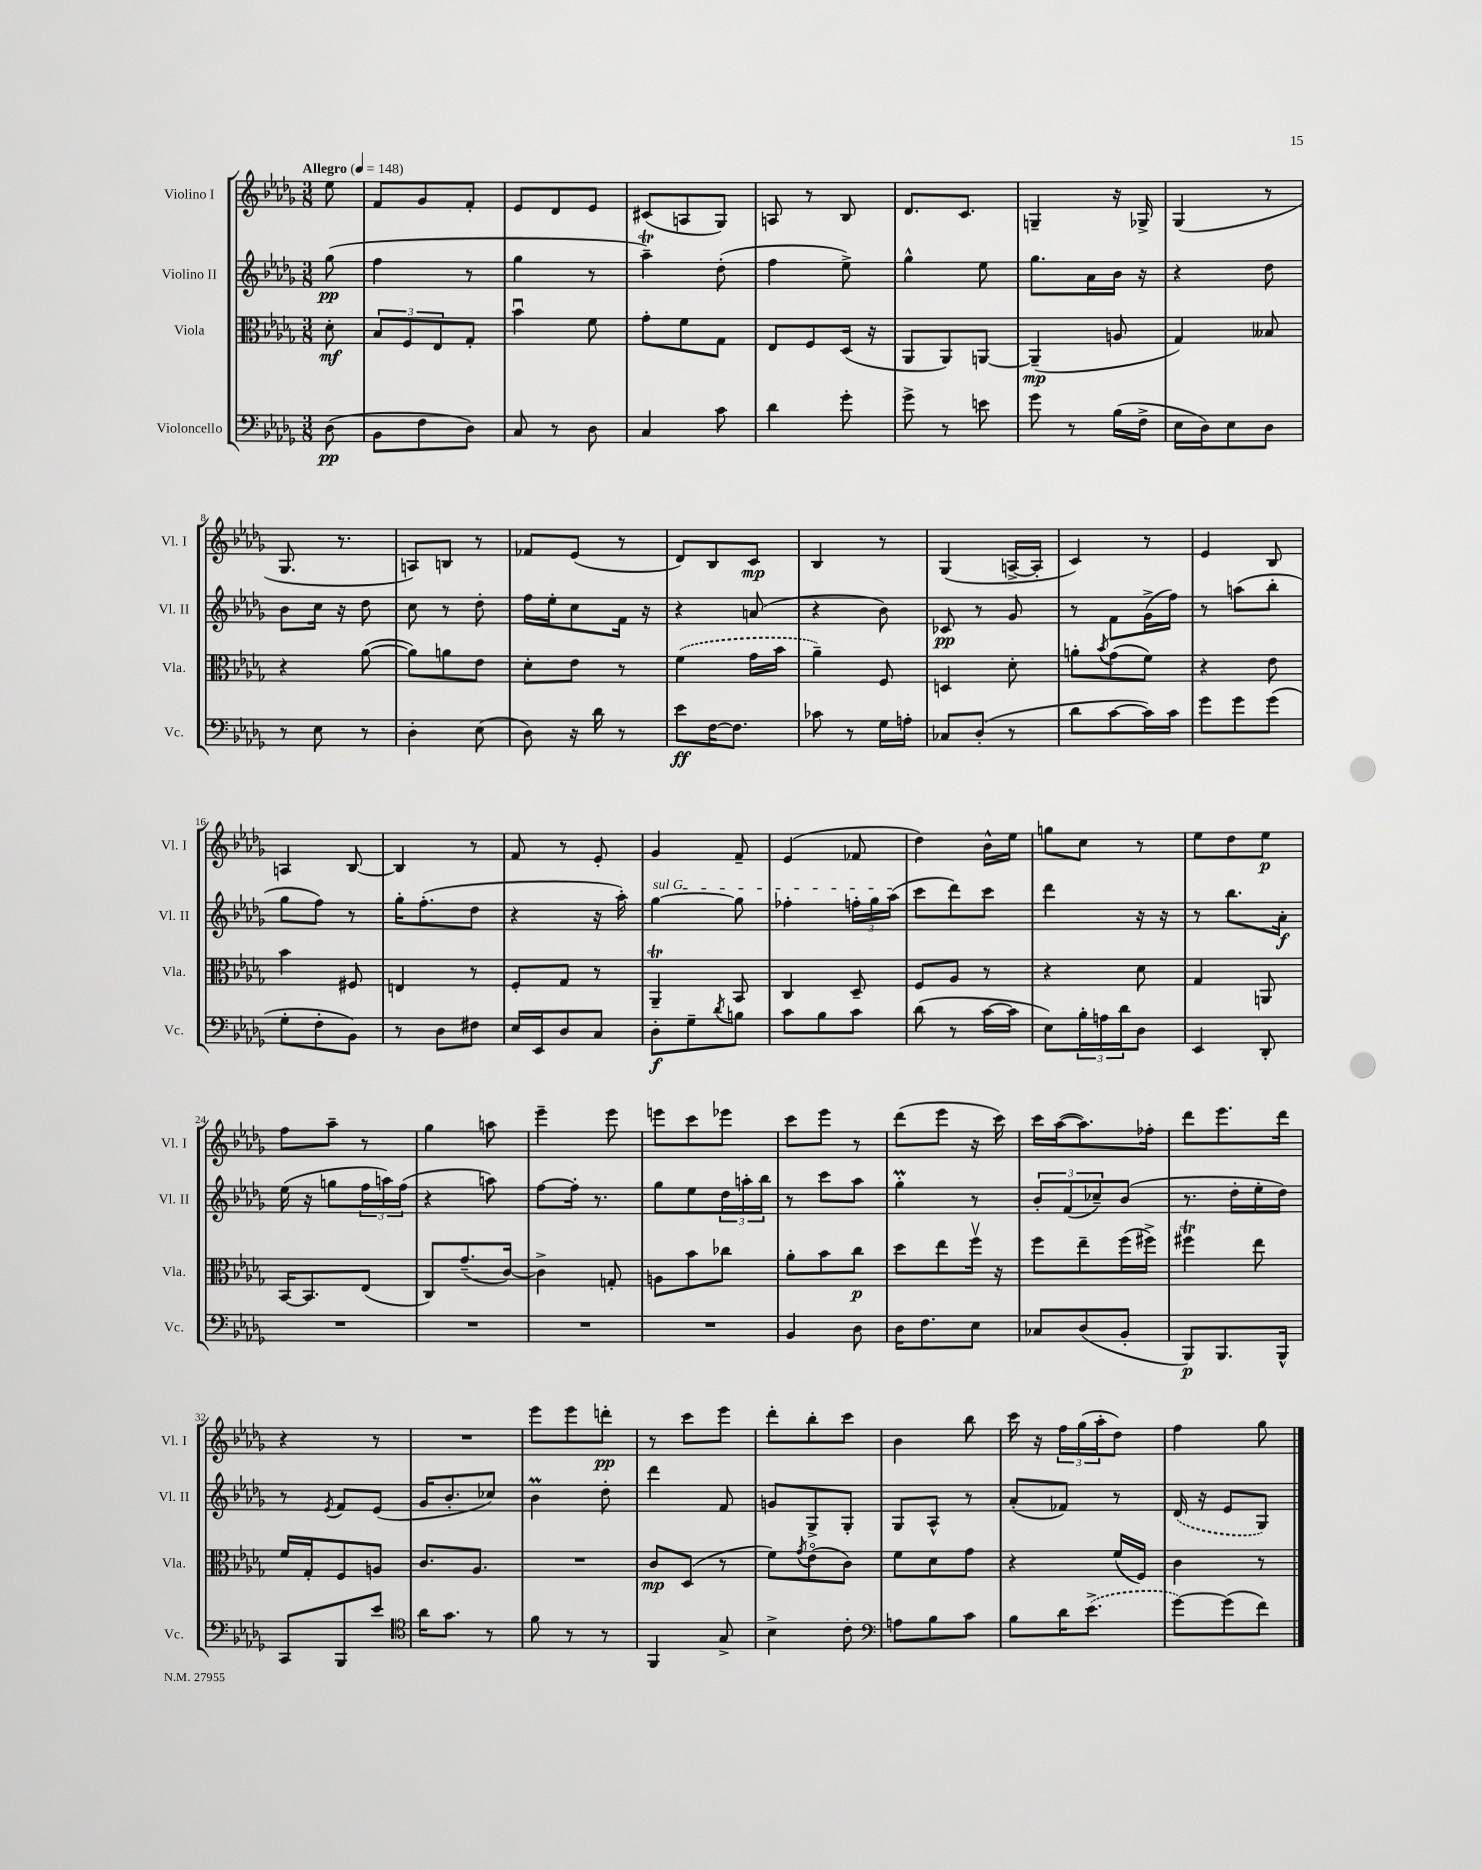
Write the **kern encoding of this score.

**kern	**kern	**kern	**kern
*staff4	*staff3	*staff2	*staff1
*clefF4	*clefC3	*clefG2	*clefG2
*k[b-e-a-d-g-]	*k[b-e-a-d-g-]	*k[b-e-a-d-g-]	*k[b-e-a-d-g-]
*M3/8	*M3/8	*M3/8	*M3/8
*MM148	*MM148	*MM148	*MM148
(8D-\	8d-'\	(8gg-\	8ee-\
=	=	=	=
8BB-\L	12B-/L	4ff\	8f/L
.	12F/	.	.
8F\	.	.	8g-/
.	12E-/	.	.
8D-\J)	8G-'/J	8r	8f'/J
=	=	=	=
8C/	4b-u\	4gg-\	8e-/L
8r	.	.	8d-/
8D-\	8f\	8r	8e-/J
=	=	=	=
4C/	8g-'\L	4aa-~\)	(8c#/L
.	8f\	.	8A/
8c\	8G-\J	(8dd-'\	8G-/J)
=	=	=	=
4d-\	8E-/L	4ff\	8A/
.	8F/	.	8r
8g-'\	(16D-/Jk	8ee-^\)	8B-/
.	16r	.	.
=	=	=	=
8g-^\	8AA-/L	4gg-^^\	8.d-/L
8r	8AA-/)	.	.
.	.	.	8.c/J
8e\	[8AA/J	8ee-\	.
=	=	=	=
8g-\	(4AA~/]	8.gg-\L	4G~/
8r	.	.	.
.	.	16a-\L	.
(16B-\LL	8A/	16b-\JJ	16r
16F^\JJ	.	16r	16G-^/
=	=	=	=
16E-\LL	4G-/)	4r	(4G-/
16D-\J)	.	.	.
8E-\	.	.	.
8D-\J	8B--/	8dd-\	8r
=	=	=	=
8r	4r	8b-\L	8.G-/
8E-\	.	16cc\Jk	.
.	.	16r	8.r
8r	([8a-\	8dd-\	.
=	=	=	=
4D-'\	8a-\]L)	8cc\	8A/L)
.	8a\	8r	8B/J
(8E-\	8e-\J	8dd-'\	8r
=	=	=	=
8D-\)	8d-'\L	16ff\LL	8f-/L
.	.	16ee-'\J	.
16r	8e-\J	8cc\	(8e-/J
16d-\	.	.	.
8r	8r	16f\Jk	8r
.	.	16r	.
=	=	=	=
8e-\L	(4f\	4r	8d-/L)
[16F\K	.	.	8B-/
8.F\]J	.	.	.
.	16g-\LL	(8a/	8c/J
.	16b-\JJ	.	.
=	=	=	=
8c-\	4a-~\)	4r	4B-/
8r	.	.	.
16G-\LL	8F/	8b-\)	8r
16A'\JJ	.	.	.
=	=	=	=
8C-/L	4D/	8c-/	(4G-/
(8D-'/J	.	8r	.
8r	8d-'\	8g-/	[16A^/LL
.	.	.	16A'/]JJ
=	=	=	=
8d-\L	8a'\L	8r	4c/)
.	8qb-/	.	.
[8c\	(8g-\	8f\L	.
16c\]L)	8f\J)	(16g-^\L	8r
16c\JJ	.	16ff\JJ)	.
=	=	=	=
8g-\L	4r	8r	4e-/
8g-\	.	(8aa\L	.
(8g-\J	8e-\	8bb-'\J	8B-/
=	=	=	=
8G-'\L	4b-\	8gg-\L	4A/
8F'\	.	8ff\J)	.
8BB-\J)	8F#/	8r	[8B-/
=	=	=	=
8r	4E/	16gg-'\LK	4B-/]
.	.	(8.ff'\	.
8D-\L	.	.	.
8F#\J	8r	8dd-\J	8r
=	=	=	=
16E-/LL	8F'/L	4r	8f/
16EE-/J	.	.	.
8D-/	8G-/J	.	8r
8C/J	8r	16r	8e-'/
.	.	16aa-'\)	.
=	=	=	=
8D-'\L	4AA-~/	[4gg-\	4g-/
8G-~\	.	.	.
8qd-/	.	.	.
8B\J	8BB-/	8gg-\]	8f~/
=	=	=	=
8c\L	4C/	4ff-'\	(4e-/
8B-\	.	.	.
8c\J	8D-~/	24ff'\LL	8f-/
.	.	24gg-\	.
.	.	(24aa-\JJ	.
=	=	=	=
(8d-\	8F/L	8ccc\L	4dd-\)
8r	8A-/J	8ddd-\)	.
[16c\LL	8r	8ccc\J	16b-^^\LL
16c\]JJ	.	.	16ee-\JJ
=	=	=	=
8E-\L)	4r	4ddd-\	8gg\L
24B-'\L	.	.	8cc\J
24A\	.	.	.
24d-\J	.	.	.
8D-\J	8d-\	16r	8r
.	.	16r	.
=	=	=	=
4EE-/	4G-/	8r	8ee-\L
.	.	8.bb-\L	8dd-\
8DD-'/	8AA/	.	8ee-\J
.	.	16a-'\Jk	.
=	=	=	=
4.r	[16BB-/LK	(16ee-\	8ff\L
.	8.BB-/]	16r	.
.	.	8gg\L	8aa-~\J
.	(8E-/J	24ff\L	8r
.	.	24aa\)	.
.	.	(24ff\JJ	.
=	=	=	=
4.r	8C/L)	4r	4gg-\
.	(8.g-~/	.	.
.	.	8aa\)	8aa\
.	[16c/Jk)	.	.
=	=	=	=
4.r	4c^\]	[8ff\L	4eee-~\
.	.	16ff'\]Jk	.
.	.	8.r	.
.	8G'/	.	8eee-\
=	=	=	=
4.r	8A\L	8gg-\L	8eee\L
.	8b-\	8ee-\	8ccc\
.	8cc-\J	24dd-\L	8eee-\J
.	.	24aa'\	.
.	.	24bb-\JJ	.
=	=	=	=
4BB-/	8a-'\L	8r	8ccc\L
.	8b-\	8ccc\L	8eee-\J
8D-\	8cc\J	8aa-\J	8r
=	=	=	=
16D-\LK	8dd-\L	4gg-'\	(8ddd-\L
8.F\	.	.	.
.	8ee-\	.	8eee-\J
8E-\J	16ffv\Jk	8r	16r
.	16r	.	16ccc\)
=	=	=	=
8C-/L	8ff\L	12b-'/L	16ccc\LL
.	.	.	([16aa-\J
.	.	(12f/	.
(8D-/	8ee-~\	.	8.aa-\])
.	.	12cc-~/)	.
8BB-'/J	(16ff\L	(8b-/J	.
.	16ff#^\JJ)	.	16ff-'\Jk
=	=	=	=
8BBB-/L)	4ff#\	8.r	8ddd-\L
8.BBB-/	.	.	8.eee-\
.	.	16dd-'\LL	.
.	8ee-\	16ee-'\	.
16BBB-^^/Jk	.	16dd-\JJ)	16ddd-\Jk
=	=	=	=
8CC/L	16f/LL	8r	4r
.	16G-'/J	.	.
.	.	8qe-/	.
8BBB-/	8F/	8f/L	.
8e-/J	8A/J	(8e-/J	8r
=	=	=	=
*clefC4	*	*	*
16a-\LK	8.c/L	16g-/LK	4.r
8.g-\J	.	8.b-'/	.
.	8.A-/J	.	.
8r	.	8cc-/J)	.
=	=	=	=
8f\	4.r	4b-\	8eee-\L
8r	.	.	8eee-\
8r	.	8dd-'\	8ddd'\J
=	=	=	=
4FF/	8c/L	4ddd-\	8r
.	(8D-/J	.	8ccc\L
8G-^/	8r	8f/	8eee-\J
=	=	=	=
4B-^\	8f\L)	8g/L	8ddd-'\L
.	8qg-/	.	.
.	(8e-o\	8G-^/	8bb-'\
8c'\	8c\J)	8G-'/J	8ccc\J
=	=	=	=
*clefF4	*	*	*
8A\L	8f\L	8G-/L	4b-\
8B-\	8d-\	8A-^^/J	.
8c\J	8g-\J	8r	8bb-\
=	=	=	=
8B-\L	4r	(8a-'/L	16ccc\
.	.	.	16r
16d-\K	.	8f-/J)	24ff\LL
.	.	.	(24gg-\
(8.e-^\J	.	.	.
.	.	.	24aa-'\J
.	(16f/LL	8r	8dd-\J)
.	16F/JJ)	.	.
=	=	=	=
[8g-\L)	4c\	(16d-/	4ff\
.	.	16r	.
(8g-\]	.	8e-/L	.
8f\J)	8r	8G-/J)	8gg-\
==	==	==	==
*-	*-	*-	*-
